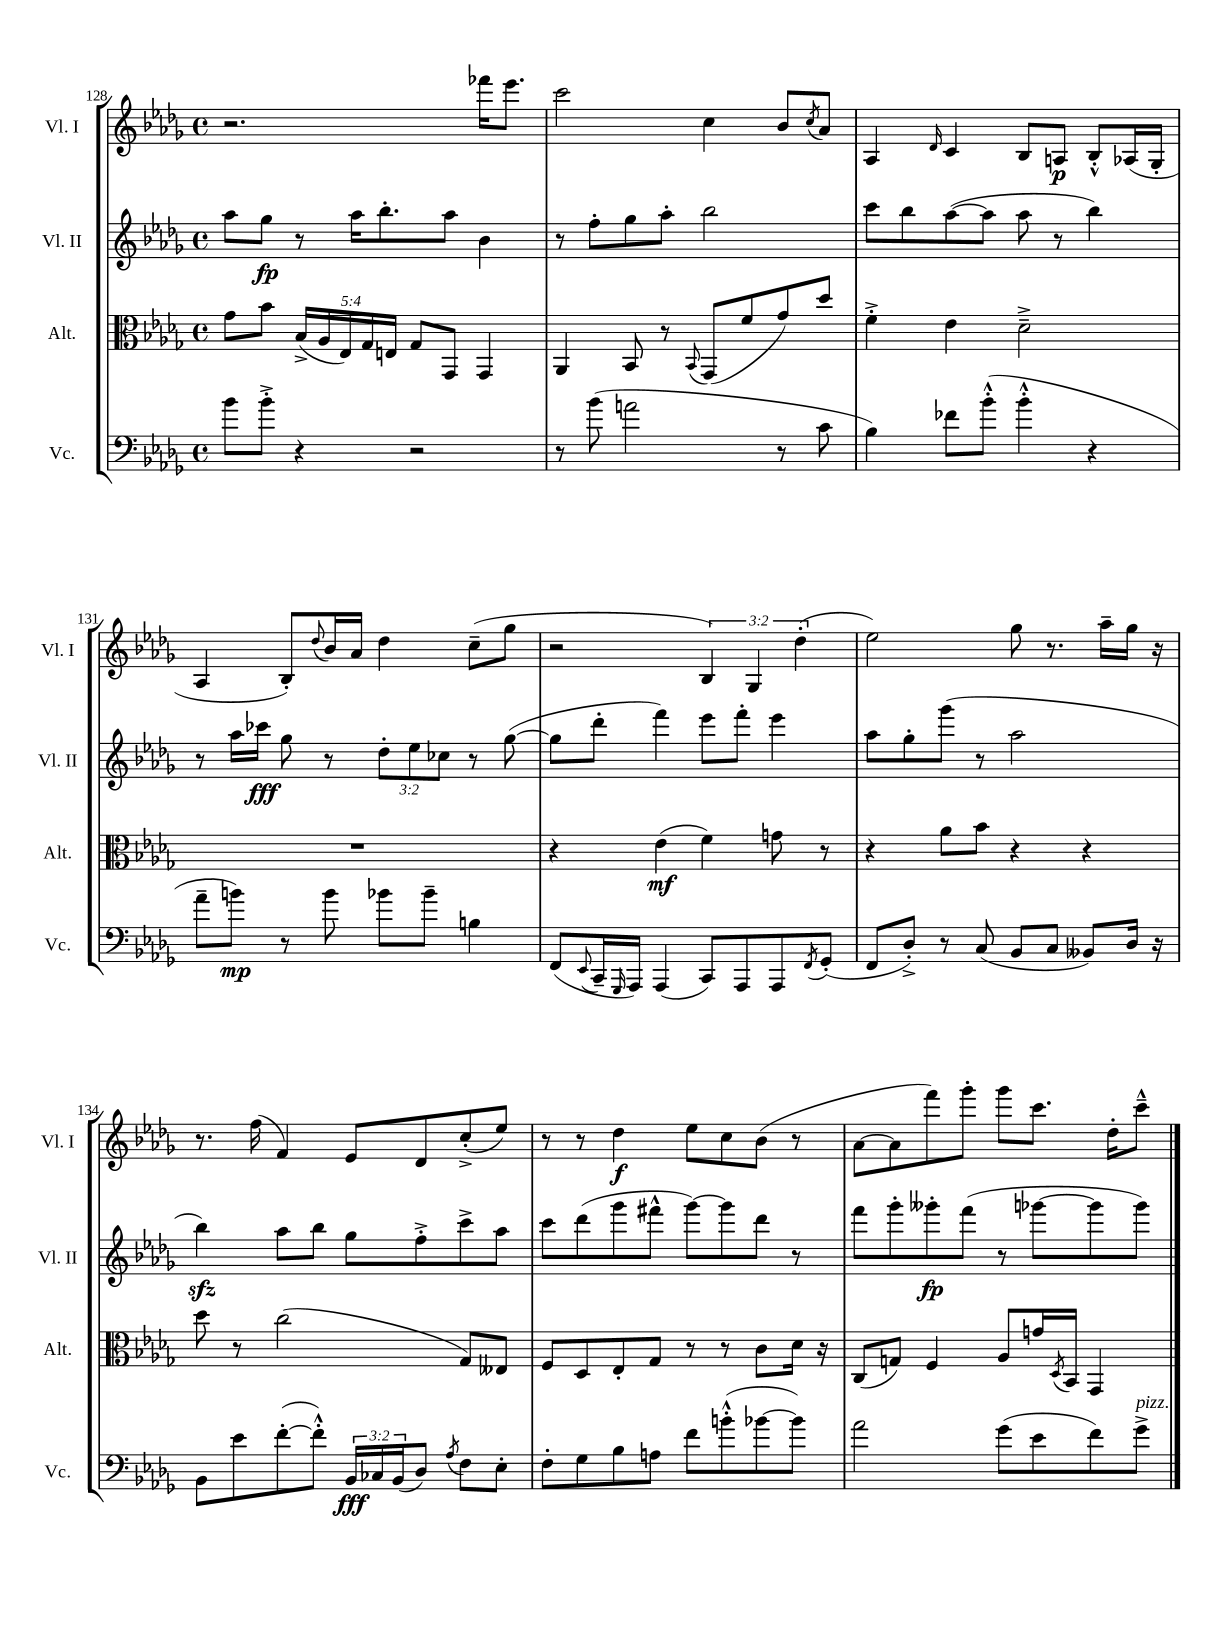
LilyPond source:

<<
\new StaffGroup <<
\new Staff = "s0" \with { instrumentName = "Vl. I" shortInstrumentName = "Vl. I" } {
    \clef treble \key des \major \defaultTimeSignature \time 4/4 \override Staff.TupletNumber.text = #tuplet-number::calc-fraction-text
    r2. fes'''16 ees'''8. |
    c'''2 c''4 bes'8 \acciaccatura { c''8 } aes'8 |
    aes4 \grace { des'16 } c'4 bes8 a8\p bes8-.-^ aes16( ges16-. |
    aes4 bes8-.) \appoggiatura { des''8 } bes'16 aes'16 des''4 c''8--( ges''8 |
    r2 \tuplet 3/2 { bes4) ges4 des''4-.( } |
    ees''2) ges''8 r8. aes''16-- ges''16 r16 |
    r8. f''16( f'4) ees'8 des'8 c''8-.->( ees''8) |
    r8 r8 des''4\f ees''8 c''8 bes'8( r8 |
    aes'8~ aes'8 f'''8) ges'''8-. ges'''8 c'''8. des''16-. c'''8---^ \bar "|." |
}
\new Staff = "s1" \with { instrumentName = "Vl. II" shortInstrumentName = "Vl. II" } {
    \clef treble \key des \major \defaultTimeSignature \time 4/4 \override Staff.TupletNumber.text = #tuplet-number::calc-fraction-text
    aes''8 ges''8\fp r8 aes''16 bes''8.-. aes''8 bes'4 |
    r8 f''8-. ges''8 aes''8-. bes''2 |
    c'''8 bes''8 aes''8~( aes''8 aes''8 r8 bes''4) |
    r8 aes''16 ces'''16\fff ges''8 r8 \tuplet 3/2 { des''8-. ees''8 ces''8 } r8 ges''8~( |
    ges''8 des'''8-. f'''4) ees'''8 f'''8-. ees'''4 |
    aes''8 ges''8-. ges'''8( r8 aes''2 |
    bes''4\sfz) aes''8 bes''8 ges''8 f''8-.-> c'''8-> aes''8 |
    c'''8 des'''8( ges'''8 fis'''8-^ ges'''8~) ges'''8 des'''8 r8 |
    f'''8 ges'''8-. geses'''8-.\fp f'''8( r8 ges'''8~ ges'''8 ges'''8) \bar "|." |
}
\new Staff = "s2" \with { instrumentName = "Alt." shortInstrumentName = "Alt." } {
    \clef alto \key des \major \defaultTimeSignature \time 4/4 \override Staff.TupletNumber.text = #tuplet-number::calc-fraction-text
    ges'8 bes'8 \tuplet 5/4 { bes16->( aes16 ees16) ges16 e16 } ges8 ges,8 ges,4 |
    aes,4 bes,8 r8 \appoggiatura { bes,8 } ges,8( f'8 ges'8) des''8 |
    f'4-.-> ees'4 des'2---> |
    R1 |
    r4 ees'4\mf( f'4) g'8 r8 |
    r4 aes'8 bes'8 r4 r4 |
    des''8 r8 c''2( ges8) eeses8 |
    f8 des8 ees8-. ges8 r8 r8 c'8 des'16 r16 |
    c8( g8) f4 aes8 g'16 \acciaccatura { des8 } bes,16 ges,4 \bar "|." |
}
\new Staff = "s3" \with { instrumentName = "Vc." shortInstrumentName = "Vc." } {
    \clef bass \key des \major \defaultTimeSignature \time 4/4 \override Staff.TupletNumber.text = #tuplet-number::calc-fraction-text
    bes'8 bes'8-.-> r4 r2 |
    r8 bes'8( a'2 r8 c'8 |
    bes4) fes'8 bes'8-.-^( bes'4-.-^ r4 |
    aes'8-- b'8\mp) r8 b'8 bes'8 bes'8-- b4 |
    f,8( \appoggiatura { ees,8 } c,16-- \grace { ges,,16 } aes,,16) aes,,4( c,8) aes,,8 aes,,8 \acciaccatura { f,8 } ges,8-.( |
    f,8 des8-.->) r8 c8( bes,8 c8 beses,8) des16 r16 |
    bes,8 ees'8 f'8~-.( f'8-.-^) \tuplet 3/2 { bes,16\fff ces16 bes,16( } des8) \acciaccatura { aes8 } f8 ees8-. |
    f8-. ges8 bes8 a8 f'8 b'8-.-^( bes'8~ bes'8) |
    aes'2 ges'8( ees'8 f'8) ges'8->^\markup { \italic "pizz." } \bar "|." |
}
>>
>>
\layout { \context { \Score currentBarNumber = #128 } }
